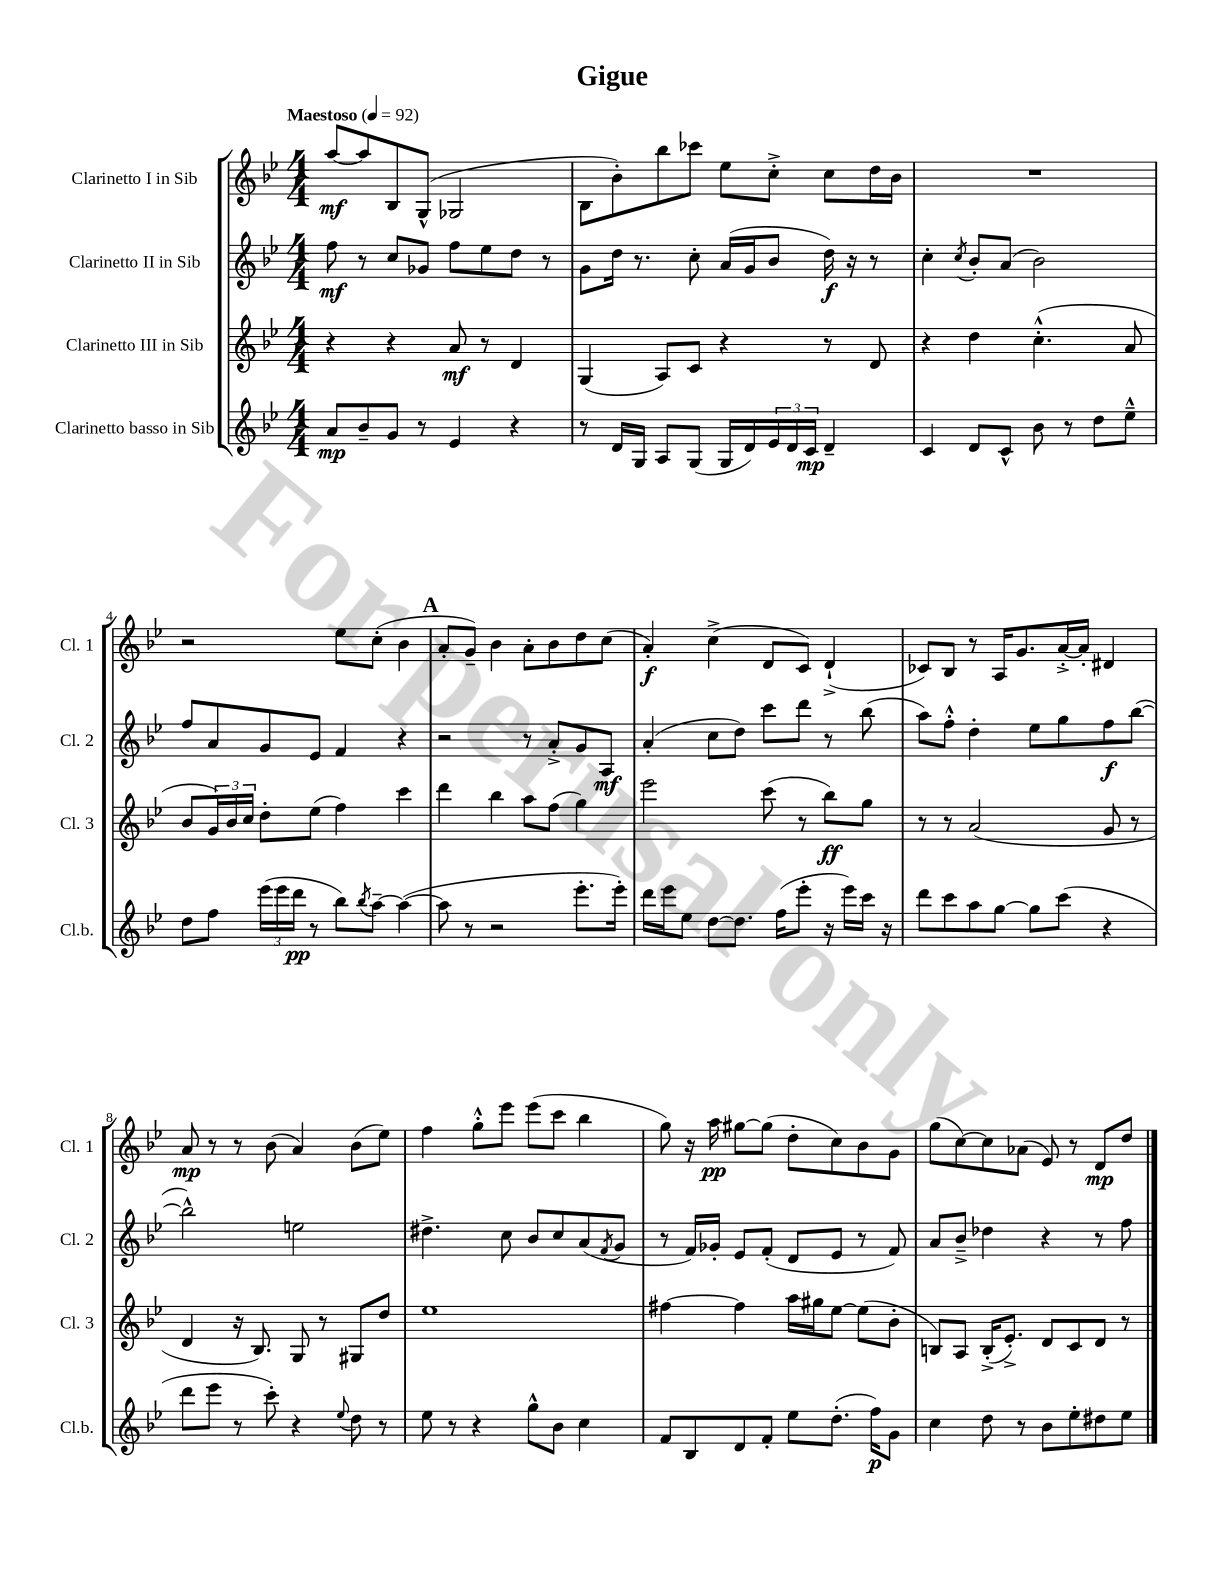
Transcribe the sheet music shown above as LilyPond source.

\header { title = "Gigue" }
<<
\new StaffGroup <<
\new Staff = "s0" \with { instrumentName = "Clarinetto I in Sib" shortInstrumentName = "Cl. 1" } {
    \clef treble \key bes \major \numericTimeSignature \time 4/4 \tempo "Maestoso" 4 = 92
    a''8~\mf a''8 bes8 g8-^( ges2 |
    bes8 bes'8-.) bes''8 ces'''8 ees''8 c''8-.-> c''8 d''16 bes'16 |
    R1 |
    r2 ees''8 c''8-.( bes'4 |
    \mark \markup { \bold "A" } a'8-. g'8--) bes'4 a'8-. bes'8 d''8 c''8( |
    a'4-.\f) c''4->( d'8 c'8) d'4-!->( |
    ces'8) bes8 r8 a16 g'8. a'16~-.-> a'16-. dis'4 |
    a'8\mp r8 r8 bes'8( a'4) bes'8( ees''8) |
    f''4 g''8-.-^ ees'''8 ees'''8( c'''8 bes''4 |
    g''8) r16 a''16\pp gis''8~ gis''8( d''8-. c''8) bes'8 g'8 |
    g''8( c''8~) c''8 aes'8( ees'8) r8 d'8\mp d''8 \bar "|." |
}
\new Staff = "s1" \with { instrumentName = "Clarinetto II in Sib" shortInstrumentName = "Cl. 2" } {
    \clef treble \key bes \major \numericTimeSignature \time 4/4
    f''8\mf r8 c''8 ges'8 f''8 ees''8 d''8 r8 |
    g'8 d''16 r8. c''8-. a'16( g'16 bes'8 d''16\f) r16 r8 |
    c''4-. \acciaccatura { c''8 } bes'8-. a'8( bes'2) |
    f''8 a'8 g'8 ees'8 f'4 r4 |
    \mark \markup { \bold "A" } r2 r8 a'8-.-> g'8 a8\mf |
    a'4-.( c''8 d''8) c'''8 d'''8 r8 bes''8( |
    a''8) f''8-.-^ d''4-. ees''8 g''8 f''8\f bes''8~( |
    bes''2-^) e''2 |
    dis''4.-> c''8 bes'8 c''8 a'8( \acciaccatura { f'8 } g'8 |
    r8 f'16) ges'16-. ees'8 f'8-.( d'8 ees'8 r8 f'8) |
    a'8 bes'8---> des''4 r4 r8 f''8 \bar "|." |
}
\new Staff = "s2" \with { instrumentName = "Clarinetto III in Sib" shortInstrumentName = "Cl. 3" } {
    \clef treble \key bes \major \numericTimeSignature \time 4/4
    r4 r4 a'8\mf r8 d'4 |
    g4( a8) c'8 r4 r8 d'8 |
    r4 d''4 c''4.-.-^( a'8 |
    bes'8 \tuplet 3/2 { g'16) bes'16 c''16 } d''8-. ees''8( f''4) c'''4 |
    \mark \markup { \bold "A" } d'''4 bes''4 a''8 f''8( g''4) |
    ees'''2 c'''8( r8 bes''8\ff) g''8 |
    r8 r8 a'2( g'8 r8 |
    d'4 r16 bes8.) g8 r8 gis8 d''8 |
    ees''1 |
    fis''4~ fis''4 a''16 gis''16 ees''8~ ees''8( bes'8-. |
    b8) a8 b16-.->( ees'8.-.->) d'8 c'8 d'8 r8 \bar "|." |
}
\new Staff = "s3" \with { instrumentName = "Clarinetto basso in Sib" shortInstrumentName = "Cl.b." } {
    \clef treble \key bes \major \numericTimeSignature \time 4/4
    a'8\mp bes'8-- g'8 r8 ees'4 r4 |
    r8 d'16 g16 a8 g8( g16 d'16) \tuplet 3/2 { ees'16 d'16 c'16\mp } d'4-- |
    c'4 d'8 c'8-^ bes'8 r8 d''8 ees''8---^ |
    d''8 f''8 \tuplet 3/2 { ees'''16( ees'''16 d'''16\pp } r8 bes''8) \acciaccatura { bes''8 } a''8~-- a''4~( |
    \mark \markup { \bold "A" } a''8 r8 r2 ees'''8.-. ees'''16-.) |
    d'''16 ees'''16 ees''8 d''8~ d''8. f''16( ees'''8-. r16 ees'''16) c'''16 r16 |
    d'''8 c'''8 a''8 g''8~ g''8 c'''8( r4 |
    d'''8 ees'''8 r8 c'''8-.) r4 \appoggiatura { ees''8 } d''8 r8 |
    ees''8 r8 r4 g''8-^ bes'8 c''4 |
    f'8 bes8 d'8 f'8-. ees''8 d''8.-.( f''16\p) g'8 |
    c''4 d''8 r8 bes'8 ees''8-. dis''8 ees''8 \bar "|." |
}
>>
>>
